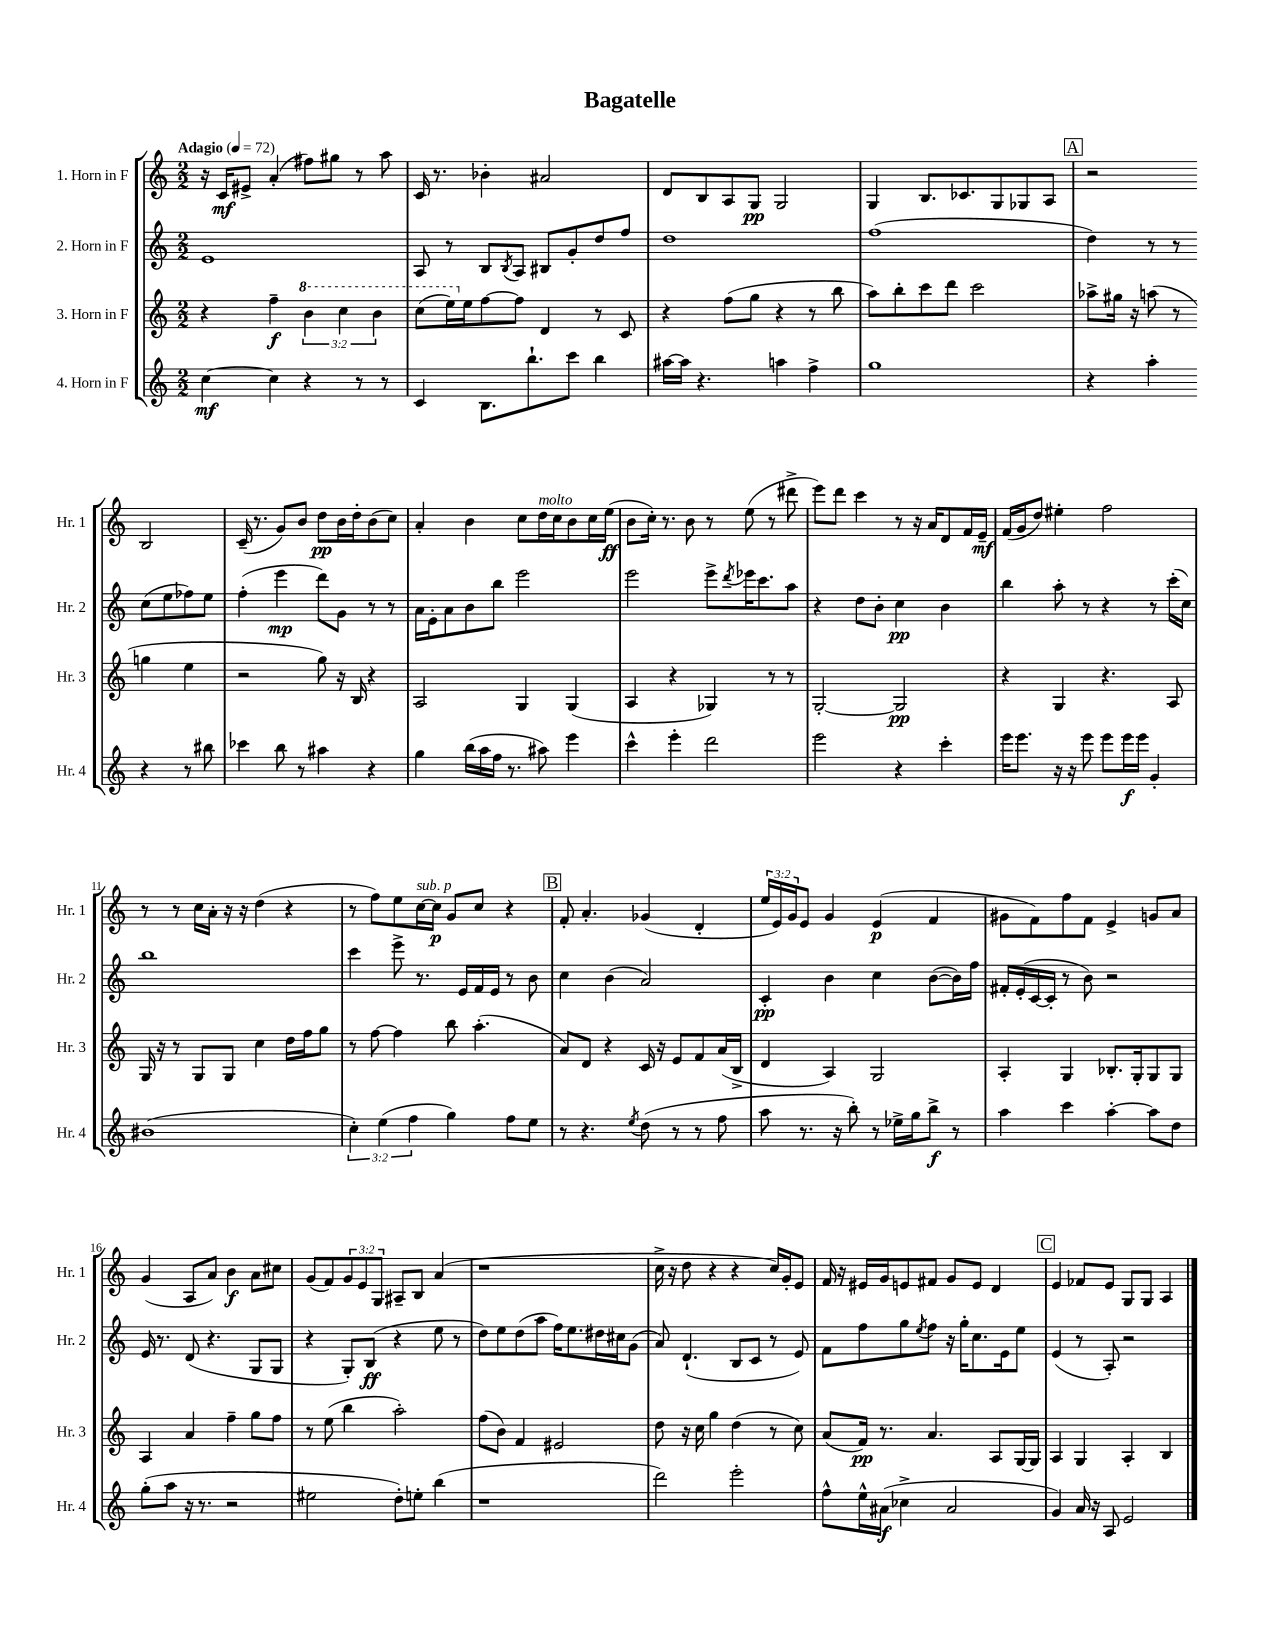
\header { title = "Bagatelle" }
<<
\new StaffGroup <<
\new Staff = "s0" \with { instrumentName = "1. Horn in F" shortInstrumentName = "Hr. 1" } {
    \clef treble \key c \major \numericTimeSignature \time 2/2 \override Staff.TupletNumber.text = #tuplet-number::calc-fraction-text \tempo "Adagio" 4 = 72
    r16 c'16\mf eis'8-> a'4-.( fis''8) gis''8 r8 a''8 |
    c'16 r8. bes'4-. ais'2 |
    d'8 b8 a8 g8\pp g2 |
    g4 b8. ces'8. g8 ges8 a8 |
    \mark \markup { \box "A" } r2 b2 |
    c'16--( r8. g'8) b'8 d''8\pp b'16 d''16-. b'8( c''8) |
    a'4-. b'4 c''8 d''16^\markup { \italic "molto" } c''16 b'8 c''16 e''16\ff( |
    b'8 c''16-.) r8. b'8 r8 e''8( r8 dis'''8-> |
    e'''8) d'''8 c'''4 r8 r16 a'16 d'8 f'16 e'16--\mf |
    f'16( g'16 d''8) eis''4-. f''2 |
    r8 r8 c''16 a'16-. r16 r16 d''4( r4 |
    r8 f''8) e''8 c''16~^\markup { \italic "sub. p" } c''16\p g'8 c''8 r4 |
    \mark \markup { \box "B" } f'8-. a'4.-. ges'4( d'4-. |
    \tuplet 3/2 { e''16 e'16) g'16 } e'8 g'4 e'4\p( f'4 |
    gis'8 f'8) f''8 f'8 e'4-> g'8 a'8 |
    g'4( a8 a'8) b'4\f a'8 cis''8 |
    g'8( f'8) \tuplet 3/2 { g'8 e'8 g8 } ais8-- b8 a'4( |
    r1 |
    c''16-> r16 d''8 r4 r4 c''16) g'16-. e'8 |
    f'16 r16 eis'16 g'16 e'8 fis'8 g'8 e'8 d'4 |
    \mark \markup { \box "C" } e'4 fes'8 e'8 g8 g8 a4 \bar "|." |
}
\new Staff = "s1" \with { instrumentName = "2. Horn in F" shortInstrumentName = "Hr. 2" } {
    \clef treble \key c \major \numericTimeSignature \time 2/2
    e'1 |
    a8 r8 b8 \acciaccatura { b8 } a8 bis8 g'8-. d''8 f''8 |
    d''1 |
    f''1( |
    \mark \markup { \box "A" } d''4) r8 r8 c''8( e''8 fes''8) e''8 |
    f''4-.( e'''4\mp d'''8) g'8 r8 r8 |
    a'16 e'16-. a'8 b'8 b''8 e'''2 |
    e'''2 e'''8-> \acciaccatura { d'''8 } ees'''16 c'''8. a''8 |
    r4 d''8 b'8-. c''4\pp b'4 |
    b''4 a''8-. r8 r4 r8 c'''16-.( c''16) |
    b''1 |
    c'''4 e'''8-> r8. e'16 f'16 e'16 r8 b'8 |
    \mark \markup { \box "B" } c''4 b'4( a'2) |
    c'4-.\pp b'4 c''4 b'8~( b'16) f''16 |
    fis'16-. e'16-.( c'16~ c'16-. r8 b'8) r2 |
    e'16 r8. d'8( r4. g8 g8 |
    r4 g8-.) b8\ff( r4 e''8 r8 |
    d''8) e''8 d''8( a''8 f''16) e''8. dis''16 cis''16 g'8( |
    a'8) d'4.-!( b8 c'8 r8 e'8) |
    f'8 f''8 g''8 \acciaccatura { e''8 } f''8 r16 g''16-. c''8. e'16 e''8 |
    \mark \markup { \box "C" } e'4( r8 a8-.) r2 \bar "|." |
}
\new Staff = "s2" \with { instrumentName = "3. Horn in F" shortInstrumentName = "Hr. 3" } {
    \clef treble \key c \major \numericTimeSignature \time 2/2 \override Staff.TupletNumber.text = #tuplet-number::calc-fraction-text
    r4 f''4--\f \tuplet 3/2 { \ottava #1 b''4 c'''4 b''4 } |
    c'''8( e'''16) \ottava #0 e''16 f''8~ f''8 d'4 r8 c'8 |
    r4 f''8( g''8 r4 r8 b''8 |
    a''8) b''8-. c'''8 d'''8 c'''2 |
    \mark \markup { \box "A" } aes''8-> gis''16 r16 a''8( r8 g''4 e''4 |
    r2 g''8) r16 b16 r4 |
    a2 g4 g4( |
    a4 r4 ges4) r8 r8 |
    g2~-. g2\pp |
    r4 g4 r4. a8 |
    g16 r16 r8 g8 g8 c''4 d''16 f''16 g''8 |
    r8 f''8~ f''4 b''8 a''4.-.( |
    \mark \markup { \box "B" } a'8) d'8 r4 c'16 r16 e'8 f'8 a'16( b16-> |
    d'4 a4) g2 |
    a4-. g4 bes8.-. g16-. g8 g8 |
    a4 a'4 f''4-- g''8 f''8 |
    r8 e''8( b''4 a''2-.) |
    f''8( b'8) f'4 eis'2 |
    d''8 r16 c''16 g''4 d''4( r8 c''8) |
    a'8( f'16\pp) r8. a'4. a8 g16~ g16 |
    \mark \markup { \box "C" } a4 g4 a4-. b4 \bar "|." |
}
\new Staff = "s3" \with { instrumentName = "4. Horn in F" shortInstrumentName = "Hr. 4" } {
    \clef treble \key c \major \numericTimeSignature \time 2/2 \override Staff.TupletNumber.text = #tuplet-number::calc-fraction-text
    c''4~\mf c''4 r4 r8 r8 |
    c'4 b8. b''8.-! c'''8 b''4 |
    ais''16~ ais''16 r4. a''4 f''4-> |
    g''1 |
    \mark \markup { \box "A" } r4 a''4-. r4 r8 bis''8 |
    ces'''4 b''8 r8 ais''4 r4 |
    g''4 b''16( a''16 f''16 r8. ais''8) e'''4 |
    c'''4-^ e'''4-. d'''2 |
    e'''2 r4 c'''4-. |
    e'''16 e'''8. r16 r16 e'''8 e'''8 e'''16\f e'''16 g'4-. |
    bis'1( |
    \tuplet 3/2 { c''4-.) e''4( f''4 } g''4) f''8 e''8 |
    \mark \markup { \box "B" } r8 r4. \acciaccatura { e''8 } d''8( r8 r8 f''8 |
    a''8 r8. r16 b''8-.) r8 ees''16-> g''16 b''8->\f r8 |
    a''4 c'''4 a''4~-. a''8 d''8 |
    g''8-.( a''8 r16 r8. r2 |
    eis''2 d''8-.) e''8-. b''4( |
    r1 |
    d'''2) e'''2-. |
    f''8-^ e''16-^ ais'16\f( ces''4-> ais'2 |
    \mark \markup { \box "C" } g'4) a'16 r16 a8 e'2 \bar "|." |
}
>>
>>
